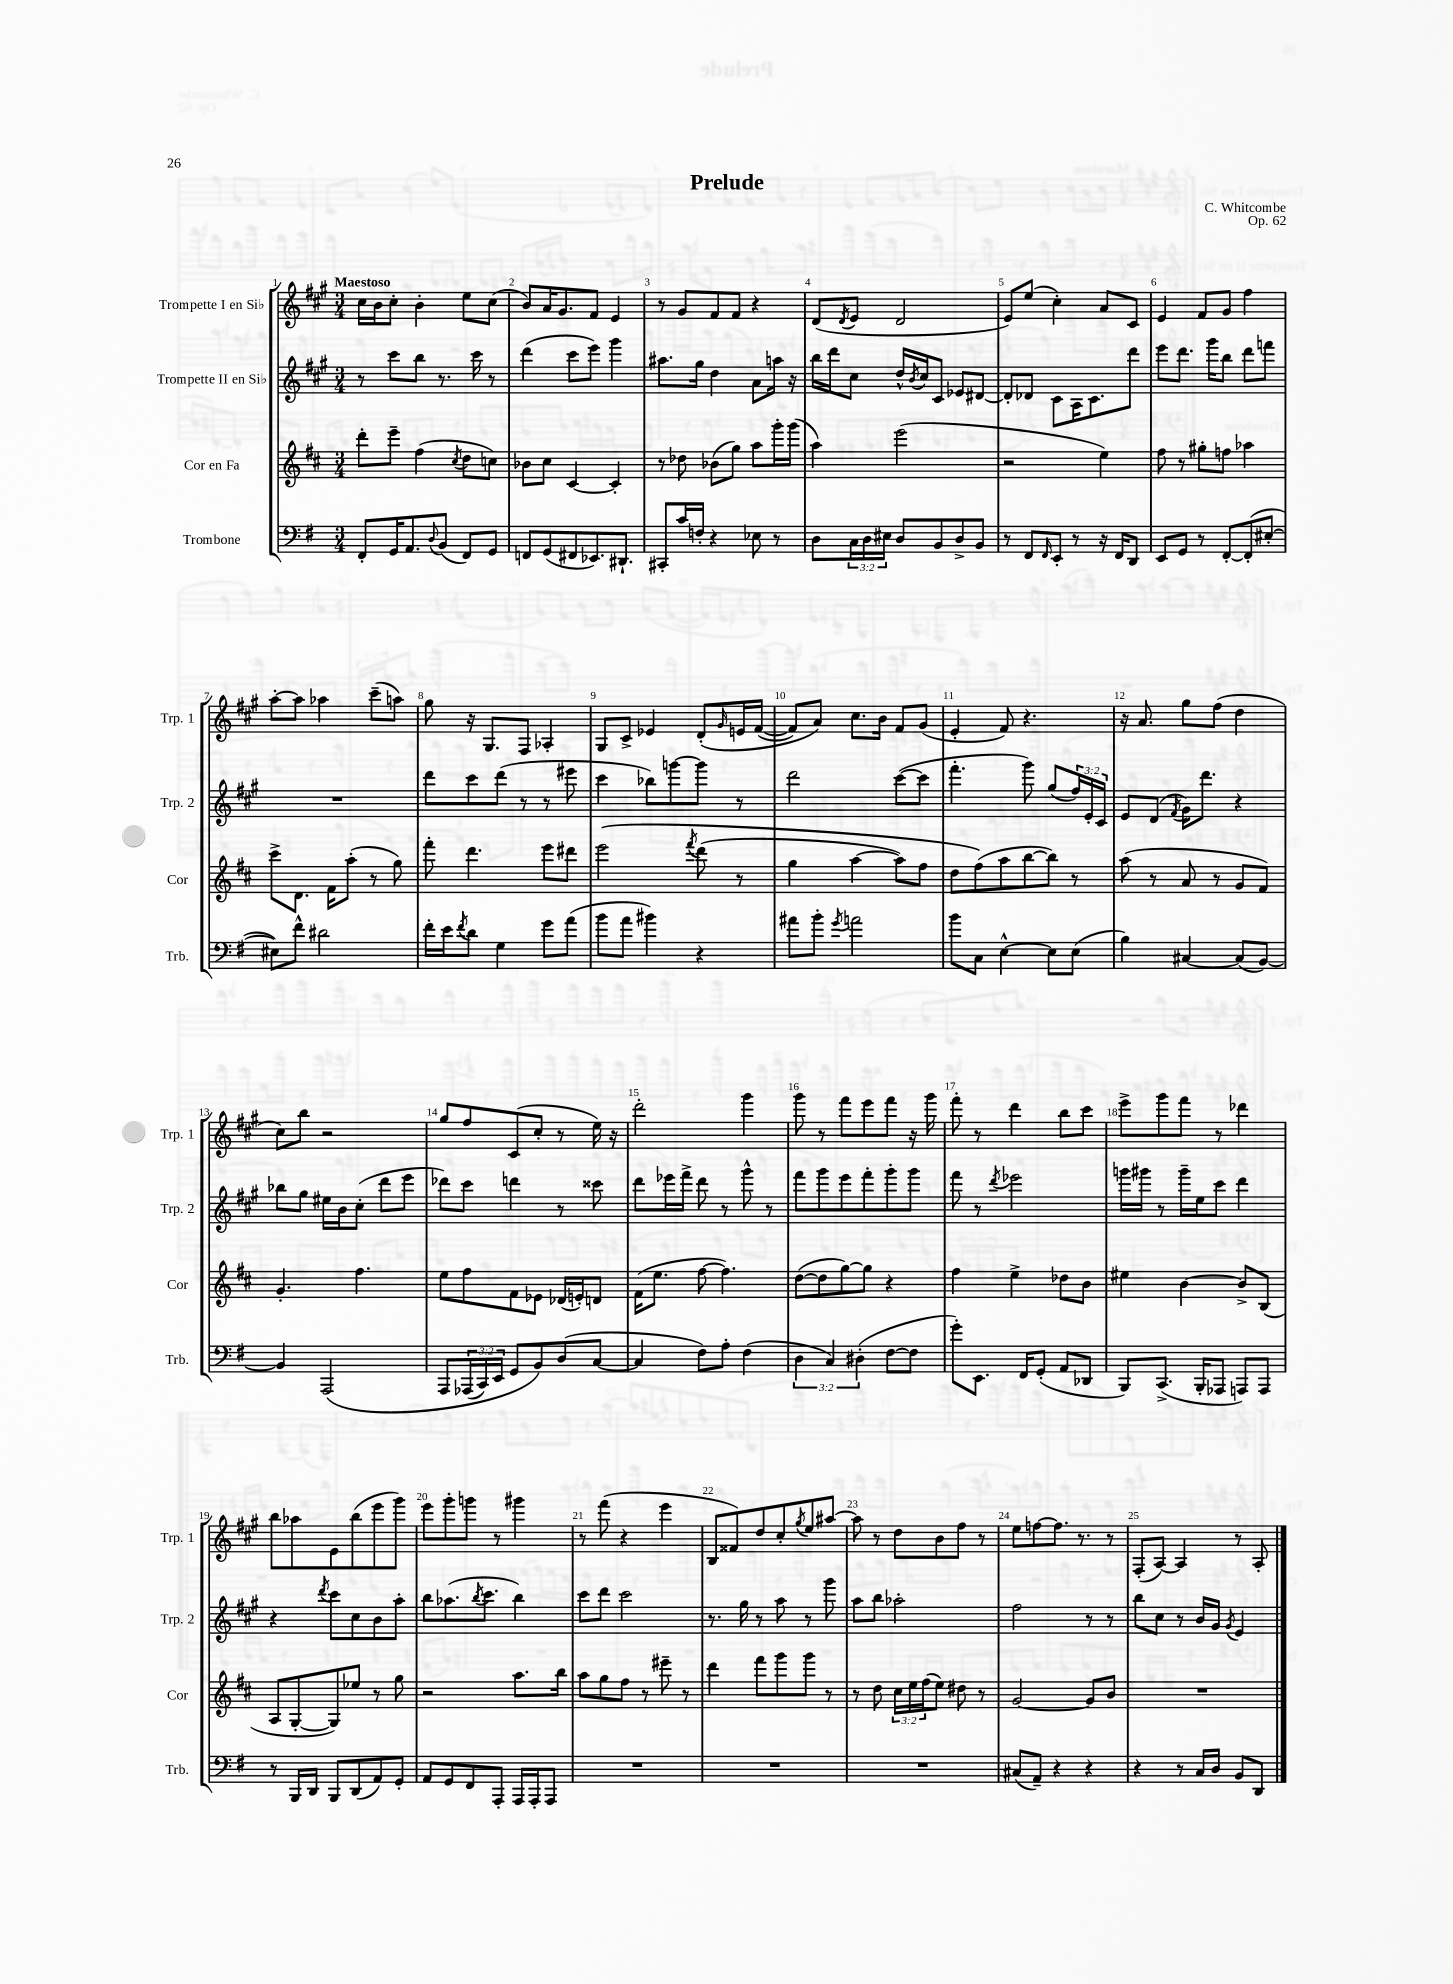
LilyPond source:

\header { title = "Prelude" composer = "C. Whitcombe" opus = "Op. 62" }
<<
\new StaffGroup <<
\new Staff = "s0" \with { instrumentName = "Trompette I en Sib" shortInstrumentName = "Trp. 1" } {
    \clef treble \key a \major \numericTimeSignature \time 3/4 \tempo "Maestoso"
    cis''16 b'16 cis''8-. b'4-. e''8 cis''8( |
    b'8) a'16 gis'8. fis'8 e'4 |
    r8 gis'8 fis'8 fis'8 r4 |
    d'8( \acciaccatura { d'8 } e'8 d'2 |
    e'8) e''8( cis''4-.) a'8 cis'8 |
    e'4 fis'8 gis'8 fis''4 |
    a''8~-. a''8 aes''4 cis'''8--( a''8) |
    gis''8 r16 gis8. fis8 aes4-. |
    gis8 cis'8-> ees'4 d'8-.\( \grace { gis'16 } e'16 fis'16~( |
    fis'8) a'8\) cis''8. b'16 fis'8 gis'8( |
    e'4-. fis'8) r4. |
    r16 a'8. gis''8 fis''8( d''4 |
    cis''8) b''8 r2 |
    gis''8 fis''8 cis'8( cis''8-. r8 e''16) r16 |
    d'''2-. gis'''4 |
    gis'''8 r8 fis'''8 e'''8 fis'''8 r16 gis'''16 |
    fis'''8-. r8 d'''4 b''8 cis'''8 |
    e'''8-> gis'''8 fis'''8 r8 des'''4 |
    b''8 aes''8 e'8 b''8( e'''8 gis'''8) |
    e'''8 gis'''8-. g'''8 r8 gis'''4 |
    r8 fis'''8( r4 e'''4 |
    b8 fisis'8) d''8 cis''8-. \acciaccatura { gis''8 } e''8 ais''8~ |
    ais''8 r8 d''8 b'8 fis''8 r8 |
    e''8 f''8~ f''8. r8. r8 |
    fis8-.( a8~) a4 r8 a8-. \bar "|." |
}
\new Staff = "s1" \with { instrumentName = "Trompette II en Sib" shortInstrumentName = "Trp. 2" } {
    \clef treble \key a \major \numericTimeSignature \time 3/4 \override Staff.TupletNumber.text = #tuplet-number::calc-fraction-text
    r8 cis'''8 b''8 r8. cis'''16 r8 |
    d'''4( cis'''8 e'''8) gis'''4 |
    ais''8. gis''16 d''4 a'8 a''16 r16 |
    b''16 d'''16 cis''8 d''16-^ \acciaccatura { b'8 } cis''16 cis'8 ees'8 dis'8~ |
    dis'8-. des'8 cis'8 a16 cis'8. d'''8 |
    e'''8 d'''8. gis'''16 b''8 d'''8 f'''8 |
    R2. |
    d'''8 cis'''8 d'''8( r8 r8 eis'''8 |
    cis'''4 bes''8) g'''8~ g'''8 r8 |
    d'''2 cis'''8~( cis'''8 |
    fis'''4.-. gis'''8) gis''8( \tuplet 3/2 { fis''16) e'16-. cis'16 } |
    e'8 d'8( \acciaccatura { fis'8 } gis'16) d'''8. r4 |
    bes''8 gis''8 eis''16 b'16 cis''8-.( d'''8 e'''8 |
    des'''8) cis'''8 d'''4 r8 cisis'''8 |
    d'''8 ees'''16 fis'''16-> d'''8 r8 gis'''8-^ r8 |
    fis'''8 gis'''8 e'''8 fis'''8-. gis'''8-. gis'''8 |
    fis'''8 r8 \acciaccatura { d'''8 } ees'''2 |
    g'''16 gis'''16 r8 gis'''16-- e''16 cis'''8 d'''4 |
    r4 \acciaccatura { d'''8 } cis'''8 cis''8 b'8 a''8-. |
    b''8 aes''8.( \acciaccatura { b''8 } cis'''8. b''4) |
    cis'''8 d'''8 cis'''2 |
    r8. gis''16 r8 a''8 r8 gis'''8 |
    a''8 b''8 aes''2-. |
    fis''2 r8 r8 |
    b''8 cis''8 r8 b'16 gis'16 \acciaccatura { gis'8 } e'4 \bar "|." |
}
\new Staff = "s2" \with { instrumentName = "Cor en Fa" shortInstrumentName = "Cor" } {
    \clef treble \key d \major \numericTimeSignature \time 3/4 \override Staff.TupletNumber.text = #tuplet-number::calc-fraction-text
    d'''8-. e'''8-- fis''4( \acciaccatura { cis''8 } d''8 c''8) |
    bes'8 cis''8 cis'4~ cis'4-. |
    r8 des''8 bes'8( g''8) a''8 g'''16-. g'''16( |
    a''4) e'''2( |
    r2 e''4) |
    fis''8 r8 gis''8-. f''8 aes''4 |
    cis'''8-> d'8. fis'16 a''8-.( r8 g''8) |
    fis'''8-. d'''4. e'''8 dis'''8 |
    e'''2\( \acciaccatura { fis'''8 } d'''8( r8 |
    g''4 a''4~ a''8) fis''8 |
    d''8 fis''8(\) a''8 b''8~ b''8) r8 |
    a''8( r8 a'8 r8 g'8 fis'8) |
    g'4.-. fis''4. |
    e''8 fis''8 fis'8 ees'8 des'16( e'16-.) d'8 |
    fis'16( e''8. fis''8~ fis''4.) |
    d''8~( d''8 g''8~) g''8 r4 |
    fis''4 e''4-> des''8 b'8 |
    eis''4 b'4~ b'8-> b8( |
    a8 g8~-. g8) ees''8 r8 g''8 |
    r2 a''8. b''16 |
    a''8 g''8 fis''8 r8 eis'''8-- r8 |
    d'''4 fis'''8 g'''8 g'''8 r8 |
    r8 d''8 \tuplet 3/2 { cis''16 e''16 fis''16( } e''8) dis''8 r8 |
    g'2~ g'8 b'8 |
    R2. \bar "|." |
}
\new Staff = "s3" \with { instrumentName = "Trombone" shortInstrumentName = "Trb." } {
    \clef bass \key g \major \numericTimeSignature \time 3/4 \override Staff.TupletNumber.text = #tuplet-number::calc-fraction-text
    fis,8-. g,16 a,8. \appoggiatura { d8 } b,8( fis,8) g,8 |
    f,8 g,8( fis,8 ees,8.) dis,8.-! |
    cis,8-. c'16 f16-. r4 ees8 r8 |
    d8 \tuplet 3/2 { c16 d16 eis16 } d8 b,8 d8-> b,8 |
    r8 fis,8 \grace { fis,16 } e,8-. r8 r16 fis,16 d,8 |
    e,8 g,8 r8 fis,8~-. fis,8-.( eis8~-. |
    eis8) fis'8-^ dis'2 |
    fis'16-. e'16 \acciaccatura { fis'8 } d'8 g4 g'8 a'8( |
    b'8 a'8 bis'4) r4 |
    ais'8 b'8-. \acciaccatura { g'8 } a'2 |
    b'8 c8 e4~-^ e8 e8( |
    b4) cis4~ cis8( b,8~) |
    b,4 a,,2\( |
    a,,8 \tuplet 3/2 { aes,,16( c,16) e,16 } g,8 b,8\) d8( c8~ |
    c4 fis8) a8-. fis4( |
    \tuplet 3/2 { d4 c4) dis4-.( } fis8~ fis8 |
    g'8-.) e,8. fis,16 g,8-.( a,8 des,8 |
    b,,8) c,8.->( b,,16-. aes,,8 a,,8) a,,8 |
    r8 b,,16 d,16 b,,8 d,8( a,8) g,8-. |
    a,8 g,8 fis,8 a,,8-. a,,16 a,,16-. a,,8 |
    R2. |
    R2. |
    R2. |
    cis8( a,8--) r4 r4 |
    r4 r8 c16 d16 b,8 d,8 \bar "|." |
}
>>
>>
\layout { \context { \Score \override BarNumber.break-visibility = ##(#f #t #t) barNumberVisibility = #all-bar-numbers-visible } }
